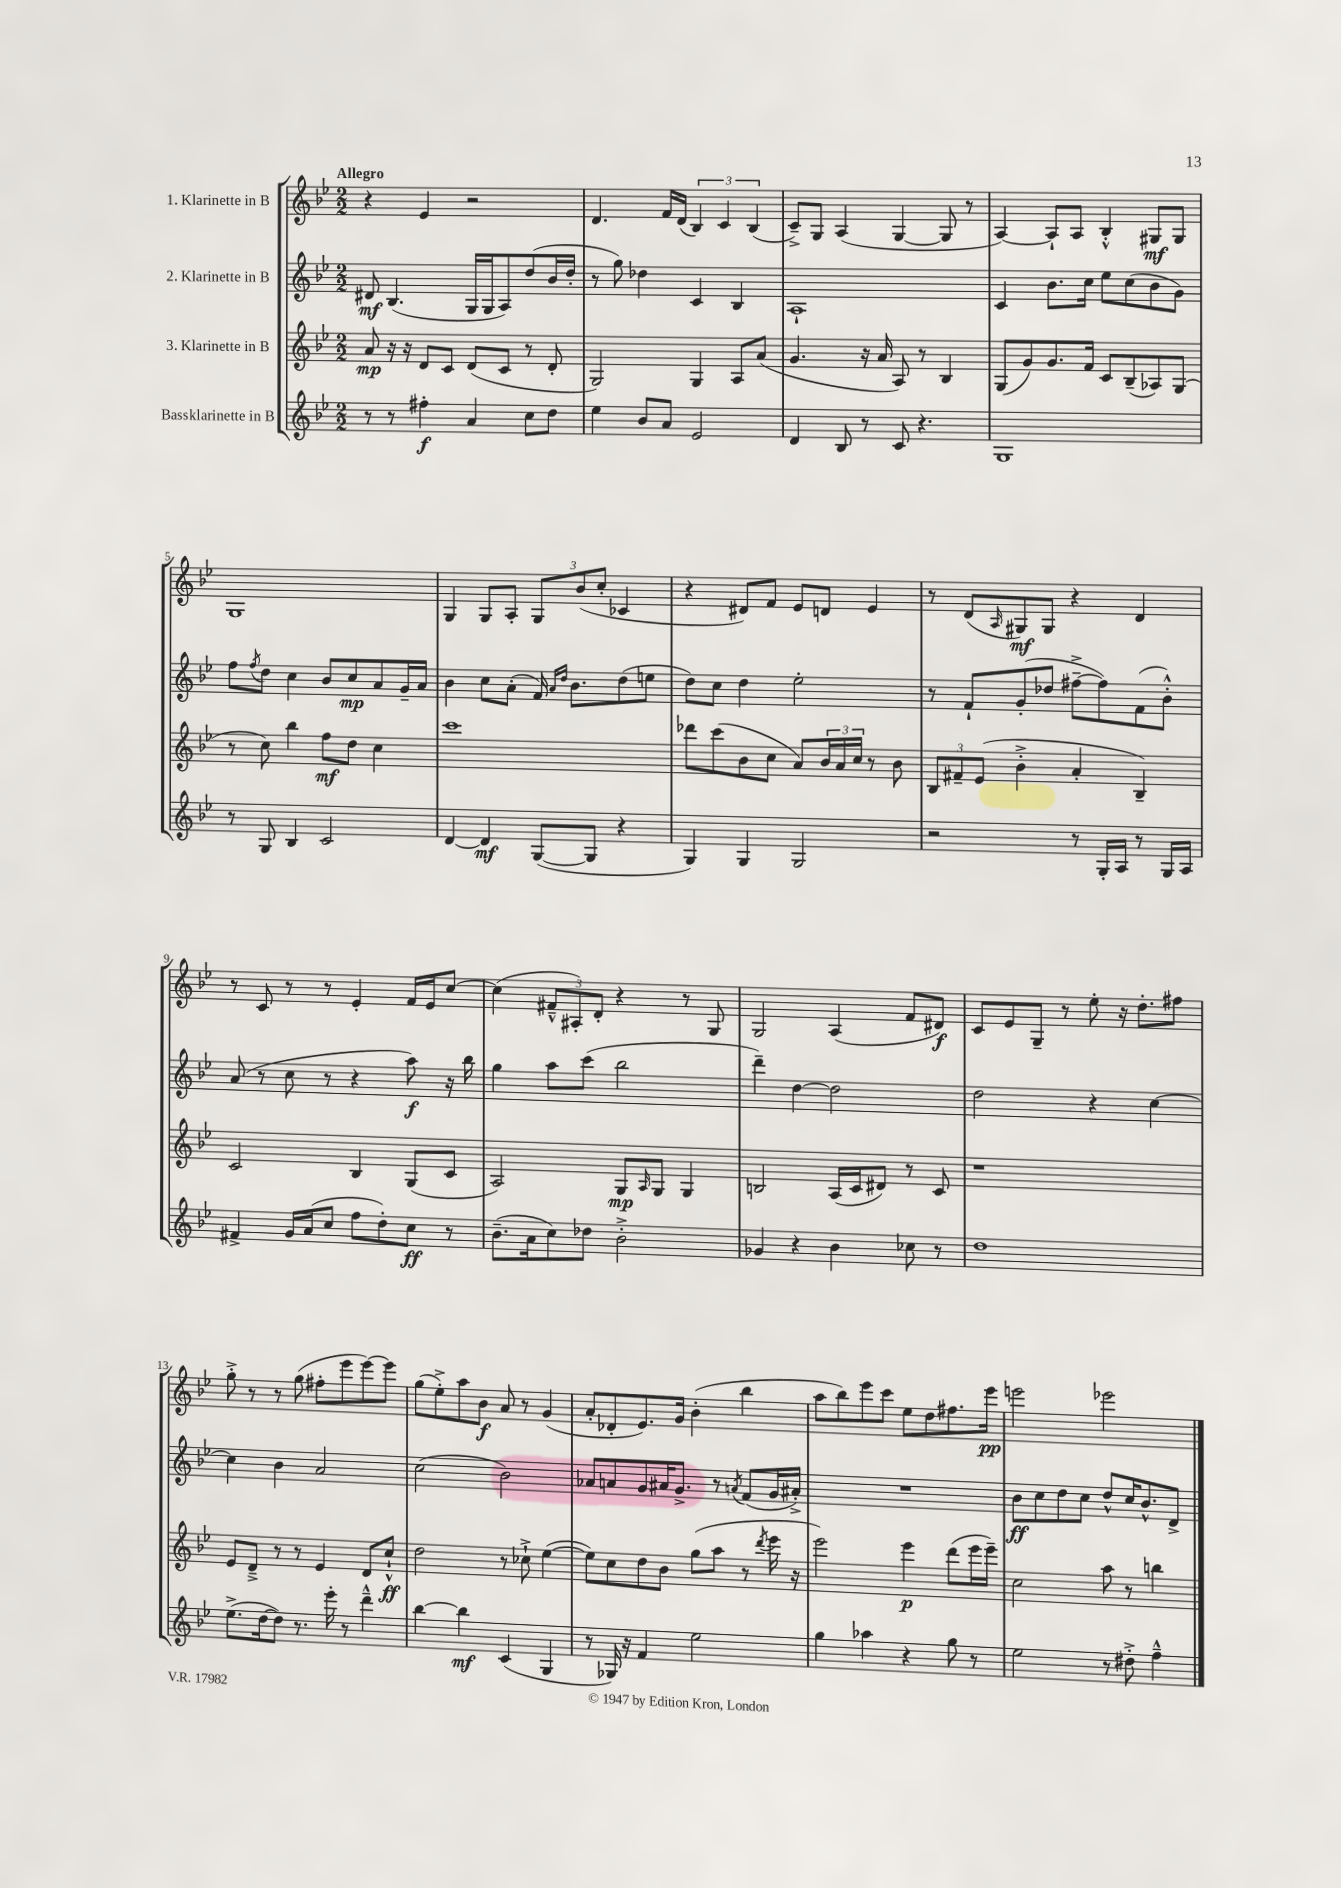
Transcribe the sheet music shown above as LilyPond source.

<<
\new StaffGroup <<
\new Staff = "s0" \with { instrumentName = "1. Klarinette in B" } {
    \clef treble \key bes \major \numericTimeSignature \time 2/2 \tempo "Allegro"
    r4 ees'4 r2 |
    d'4. f'16 d'16( \tuplet 3/2 { bes4) c'4 bes4( } |
    c'8--->) g8 a4( g4~ g8 r8 |
    a4~) a8-! a8 bes4-.-^ gis8\mf gis8 |
    g1 |
    g4 g8 a8-. \tuplet 3/2 { g8 bes'8( c''8-. } ces'4 |
    r4 dis'8) f'8 ees'8 d'8 ees'4 |
    r8 d'8( \grace { a16 } gis8\mf) gis8 r4 d'4 |
    r8 c'8 r8 r8 ees'4-. f'16 ees'16 c''8~ |
    c''4( \tuplet 3/2 { fis'8---^ ais8-.) d'8-. } r4 r8 g8 |
    g2 a4( f'8 dis'8\f) |
    c'8 ees'8 g8-- r8 ees''8-. r16 d''8.-. fis''8 |
    g''8-.-> r8 r8 g''8( fis''8-. ees'''8 ees'''8~) ees'''8 |
    g''8( ees''8-.->) a''8 bes'8\f a'8 r8 g'4( |
    a'8-. des'8-. ees'8.) g'16 bes'4-.( bes''4 |
    a''8 bes''8) ees'''8 c'''8 ees''8 d''8 fis''8. ees'''16\pp |
    e'''2 ees'''2 \bar "|." |
}
\new Staff = "s1" \with { instrumentName = "2. Klarinette in B" } {
    \clef treble \key bes \major \numericTimeSignature \time 2/2
    dis'8\mf bes4.( g16 g16 a8) d''8( bes'16 d''16-. |
    r8 g''8) des''4 c'4 bes4 |
    a1-! |
    c'4 bes'8. c''16 ees''8 c''8( bes'8 g'8) |
    f''8 \acciaccatura { f''8 } d''8 c''4 bes'8 c''8\mp a'8 g'16-- a'16 |
    bes'4 c''8 a'8-.( f'16) \grace { a'16 d''16 } bes'8. d''8( e''8 |
    d''8) c''8 d''4 ees''2-. |
    r8 f'8-! g'8-.( des''8 fis''8~---> fis''8) f'8( bes'8-.-^) |
    a'8( r8 c''8 r8 r4 a''8\f) r16 bes''16 |
    g''4 a''8 c'''8( bes''2 |
    d'''4--) d''4~ d''2 |
    d''2 r4 c''4~ |
    c''4 bes'4 a'2 |
    c''2( bes'2) |
    aes'8 a'8 g'8 ais'16 g'8.-> r8 \acciaccatura { a'8 } f'8( g'16 ais'16-.->) |
    R1 |
    bes'8\ff c''8 d''8 c''8 d''8-^ c''16 bes'8.-^ d'8-> \bar "|." |
}
\new Staff = "s2" \with { instrumentName = "3. Klarinette in B" } {
    \clef treble \key bes \major \numericTimeSignature \time 2/2
    a'8\mp r16 r16 d'8 c'8 d'8( c'8 r8 d'8-. |
    g2) g4 a8 a'8( |
    g'4. r16 a'16 a8) r8 bes4 |
    g8( g'8) g'8. f'16 c'8 bes8--( aes8) g8( |
    r8 c''8) bes''4 f''8\mf d''8 c''4 |
    c'''1 |
    des'''8 c'''8( bes'8 c''8 a'8) \tuplet 3/2 { bes'16 a'16 c''16 } r8 bes'8 |
    \tuplet 3/2 { bes8 fis'8-- ees'8( } bes'4-.-> a'4-. bes4--) |
    c'2 bes4 g8( c'8 |
    a2) g8\mp \grace { a16 } g8 g4 |
    b2 a16( c'16 dis'8) r8 c'8 |
    r1 |
    ees'8 d'8---> r8 r8 ees'4 d'8 c''8-!-^\ff |
    d''2 r8 ces''8-!-> ees''4~( |
    ees''8) c''8 d''8 bes'8 g''8( a''8 r8 \acciaccatura { d'''8 } ees'''16 r16 |
    ees'''2) ees'''4\p d'''8( ees'''16 ees'''16--) |
    c''2 a''8 r8 b''4 \bar "|." |
}
\new Staff = "s3" \with { instrumentName = "Bassklarinette in B" } {
    \clef treble \key bes \major \numericTimeSignature \time 2/2
    r8 r8 fis''4-.\f a'4 c''8 d''8 |
    ees''4 bes'8 a'8 ees'2 |
    d'4 bes8 r8 c'8 r4. |
    g1 |
    r8 g8 bes4 c'2 |
    d'4~ d'4\mf g8~( g8 r4 |
    g4) g4 g2 |
    r2 r8 g16-. a16 r8 g16 a16 |
    fis'4-> g'16 a'16( c''8 f''8 d''8-.) c''8\ff r8 |
    bes'8.--( a'16 c''8) des''8 bes'2-.-> |
    ges'4 r4 bes'4 ces''8 r8 |
    d''1 |
    ees''8.->( d''16~ d''8) r8. ees'''16-. r8 d'''4---^ |
    bes''4~ bes''4\mf c'4( g4 |
    r8 ges16) r16 f'4 ees''2 |
    g''4 aes''4 r4 g''8 r8 |
    ees''2 r8 dis''8-.-> f''4---^ \bar "|." |
}
>>
>>
